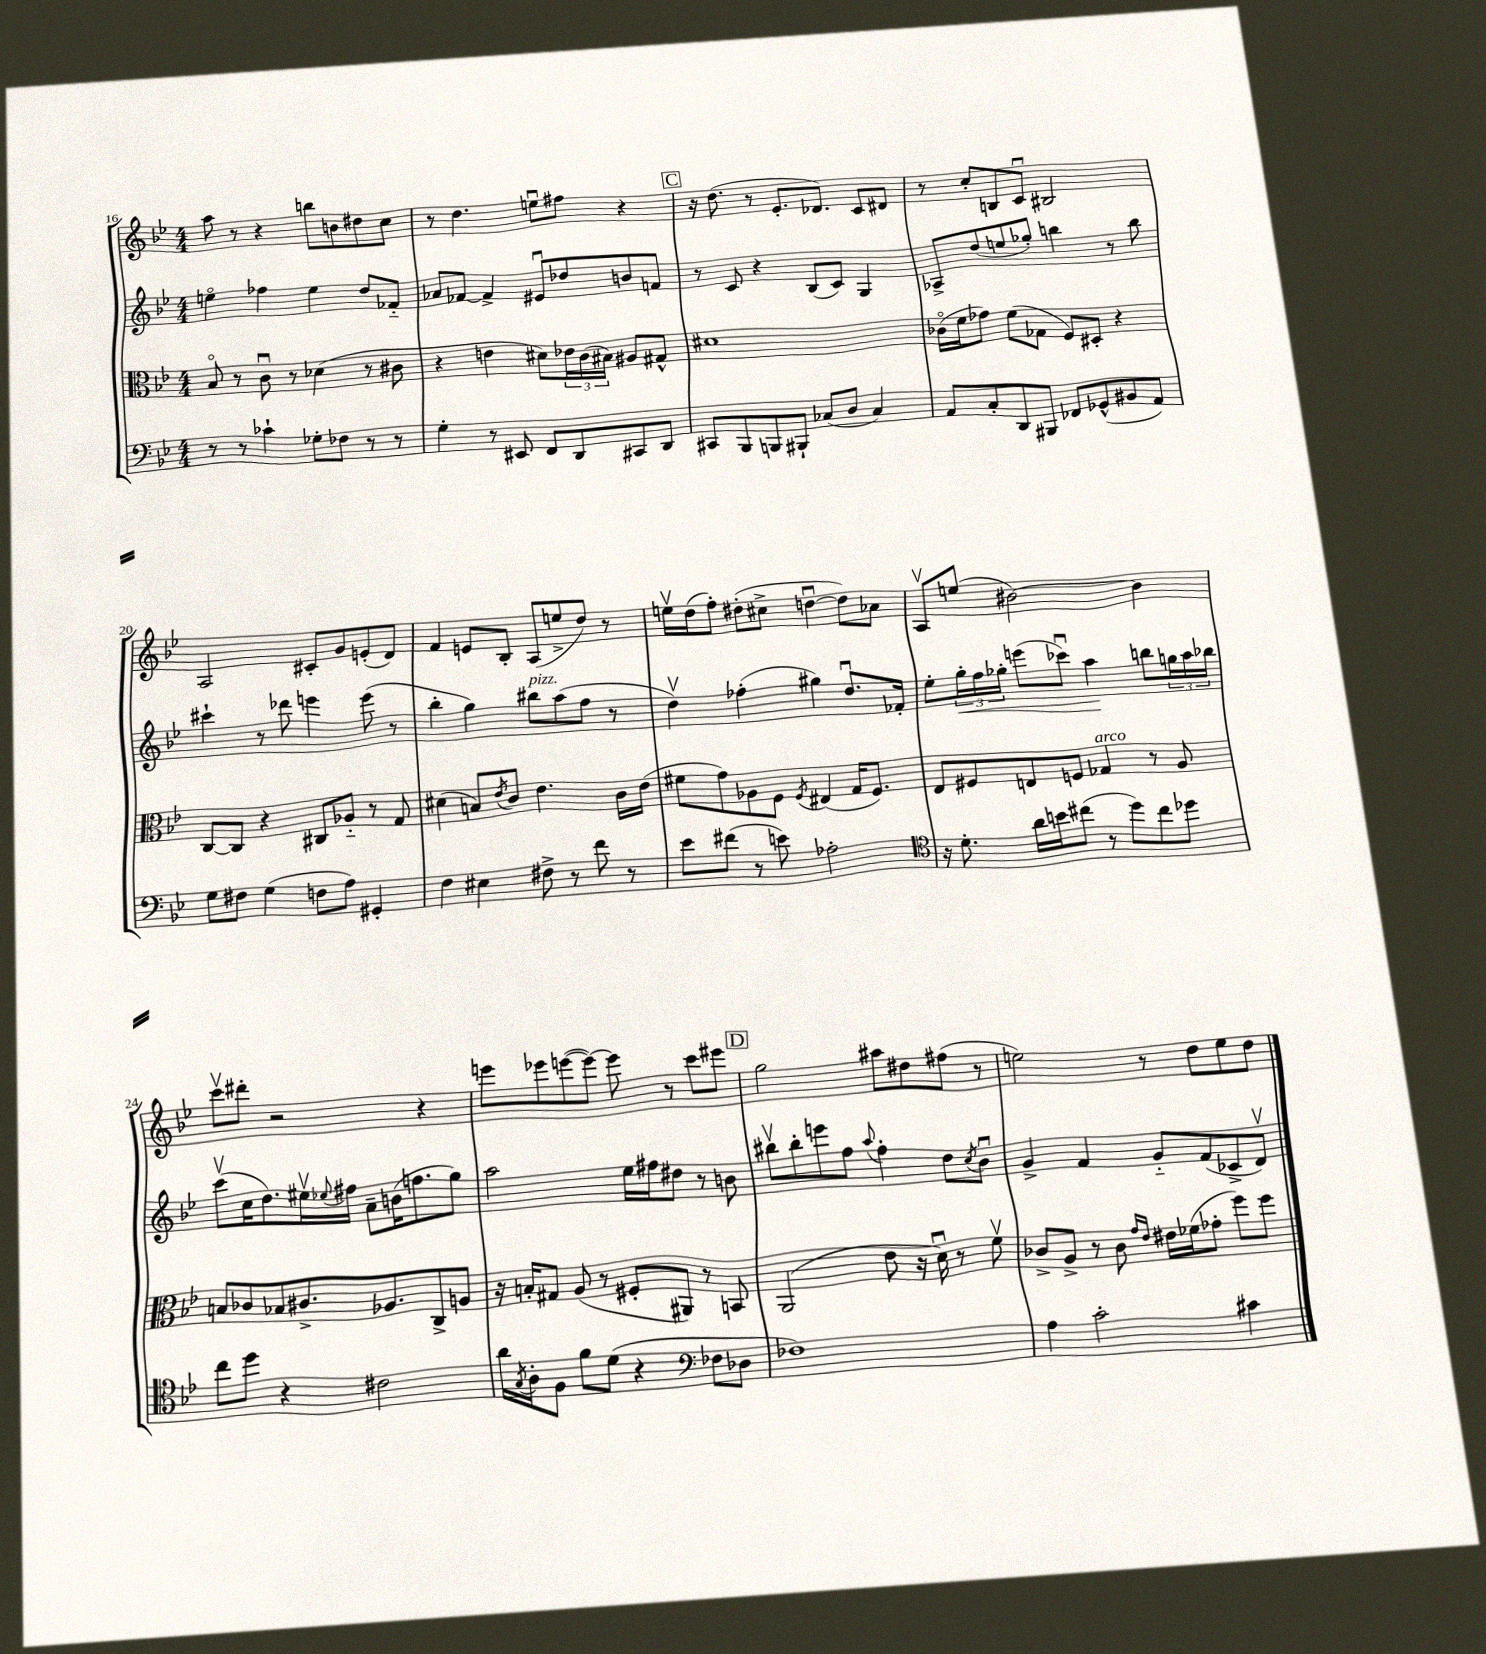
<<
\new StaffGroup <<
\new Staff = "s0" {
    \clef treble \key bes \major \numericTimeSignature \time 4/4
    a''8 r8 r4 b''8 b'8 dis''8 c''8 |
    r8 d''4. e''8\downbow fis''8 r4 |
    \mark \markup { \box "C" } r16 d''8.( r8 ees'8.-. des'8.) c'8 dis'8 |
    r8 c''8-. b8 c'8\downbow bis2 |
    a2 cis'8-. g'8 e'8-.( d'8) |
    f'4 e'8 bes8-. a8( e''8-> d''8) r8 |
    e''16\upbow d''16( f''8-.) dis''8-.( cis''8-> d''4~\downbow d''8) aes'8 |
    a8\upbow e''8( bis'2~) bis'4 |
    c'''8\upbow dis'''8-. r2 r4 |
    e'''8 ees'''8 e'''8~( e'''8~) e'''8 r8 c'''8 eis'''8 |
    \mark \markup { \box "D" } g''2 ais''8 dis''8 fis''8( r8 |
    e''2) r8 d''8 e''8 d''8 \bar "|." |
}
\new Staff = "s1" {
    \clef treble \key bes \major \numericTimeSignature \time 4/4
    e''4\flageolet fes''4 e''4 d''8 fes'8-_ |
    aes'8 fes'8~ fes'4-> eis'8\downbow des''8 b'8 f'8 |
    \mark \markup { \box "C" } r8 c'8 r4 bes8( c'8) g4 |
    aes8-> d''8( e''8 ges''8-.) b''4 r8 b''8 |
    cis'''4-! r8 des'''8 e'''4 e'''8( r8 |
    bes''4-. g''4) bis''8^\markup { \italic "pizz." } a''8( f''8 r8 |
    d''4\upbow) fes''4-.( gis''4) d''8.\downbow fes'16-. |
    ees''8-. \tuplet 3/2 { g''16-.\< f''16 ges''16-. } e'''8( ces'''8\downbow) a''4\! b''8 \tuplet 3/2 { g''16 a''16 bes''16 } |
    c'''8\upbow( c''16 d''8.) eis''16\upbow \appoggiatura { ees''8 } fis''16 a'8-- b'16( f''8. g''8) |
    a''2 ees''16 fis''16 dis''8 r8 b'8 |
    \mark \markup { \box "D" } bis''8\upbow bis''8-. e'''8 f''8 \appoggiatura { a''8 } f''4-. d''8 \acciaccatura { c''8 } bes'8\downbow |
    g'4-> f'4 g'8-_ f'8( ces'8-> d'8\upbow) \bar "|." |
}
\new Staff = "s2" {
    \clef alto \key bes \major \numericTimeSignature \time 4/4
    bes8\flageolet r8 c'8\downbow r8 des'4( r8 cis'8 |
    r4 e'4 dis'8) \tuplet 3/2 { ees'16 c'16( bis16) } ais8 gis8-^ |
    \mark \markup { \box "C" } dis'1 |
    ces'16\flageolet( f'16 ges'8) f'8( ges8 f8) dis8-. r4 |
    c8~ c8 r4 cis8 aes8-_ r8 g8 |
    dis'4( b8) \acciaccatura { ees'8 } c'8 ees'4. c'16 ees'16( |
    fis'8 g'8) aes8 f8 \acciaccatura { f8 } eis4( g16 f8.) |
    ees8 fis8 e8 f8 ges4^\markup { \italic "arco" } r8 a8 |
    b8 ces'8 bes8 cis'8.-> aes8. c8-> a8 |
    r16 b16-. gis8 a8( r8 fis8-. ais,8) r8 b,8 |
    \mark \markup { \box "D" } a,2( ees'8 r16 d'16\downbow) r8 f'8\upbow |
    ces'8-> a8-> r8 ces'8 \grace { g'16 ees'16 } eis'16 fes'16( ges'8-. f''8) f''8 \bar "|." |
}
\new Staff = "s3" {
    \clef bass \key bes \major \numericTimeSignature \time 4/4
    r8 r8 ces'4-! ges8-. fes8 r8 r8 |
    g4-. r8 eis,8 f,8 d,8 cis,8 d,8 |
    \mark \markup { \box "C" } cis,8 bes,,8 b,,8 bis,,8-! ces8( d8 ces4) |
    a,8 c8-. d,8 bis,,8 fes,8 ges,8-^( bis,8 a,8) |
    g8 fis8 g4( f8 a8) gis,4-. |
    f4 eis4 fis8-> r8 f'8 r8 |
    ees'8 fis'8( r8 e'8) aes2-. |
    \clef tenor r16 d'8.-. a'16 b'16 cis''8( r8 d''8) cis''8 des''8 |
    c''8 d''8 r4 cis'2 |
    a'16 \acciaccatura { g8 } a16-. f8 f'8 d'8( r4 \clef bass fes8 des8 |
    \mark \markup { \box "D" } fes1) |
    a4 c'2-. cis'4 \bar "|." |
}
>>
>>
\layout { \context { \Score currentBarNumber = #16 } }
